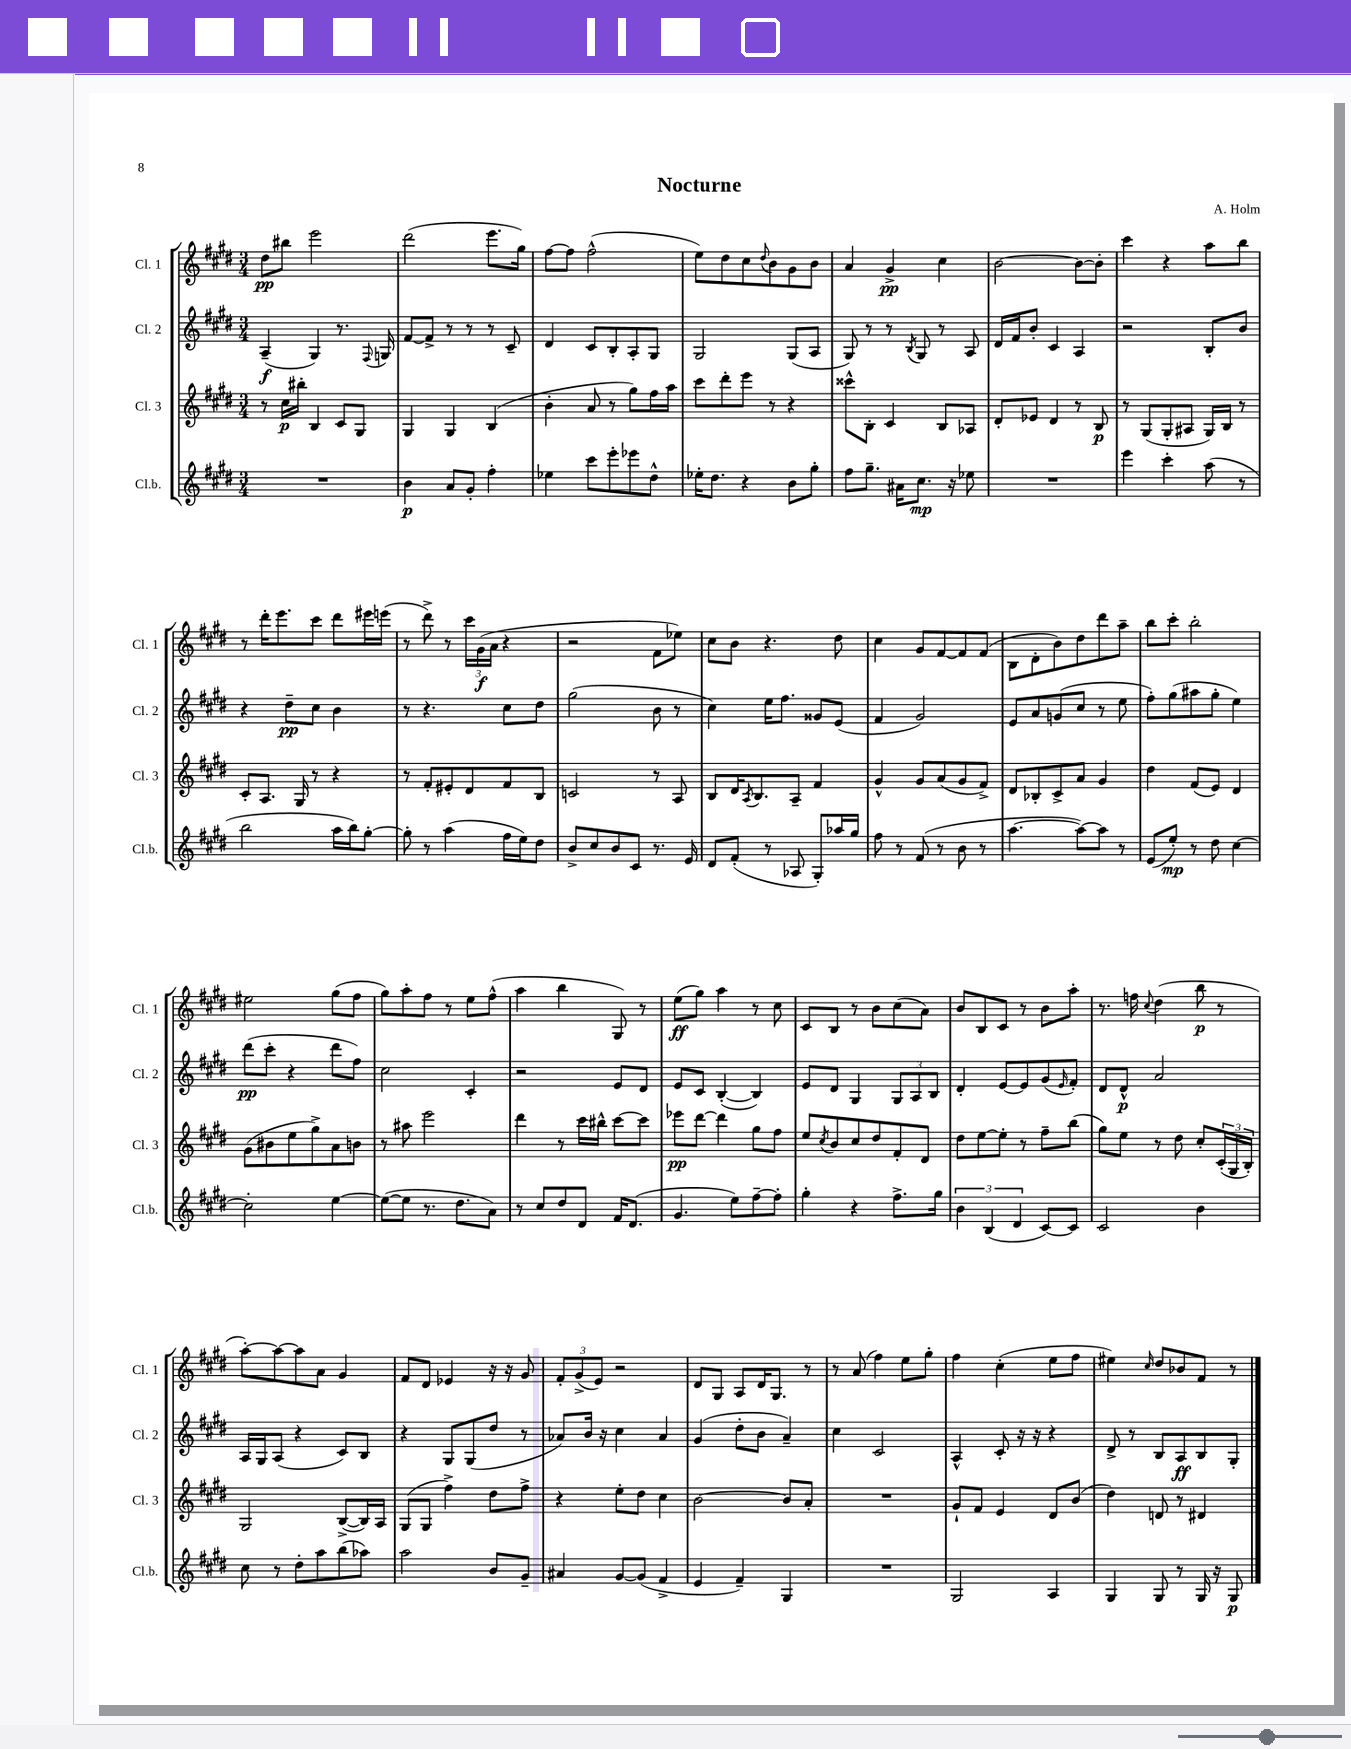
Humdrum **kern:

**kern	**kern	**kern	**kern
*staff4	*staff3	*staff2	*staff1
*clefG2	*clefG2	*clefG2	*clefG2
*k[f#c#g#d#]	*k[f#c#g#d#]	*k[f#c#g#d#]	*k[f#c#g#d#]
*M3/4	*M3/4	*M3/4	*M3/4
2.r	8r	(4A~	8dd#
.	16cc#	.	8bb#
.	16bb#'	.	.
.	4B	4G#)	2eee
.	8c#	8.r	.
.	8G#	.	.
.	.	8qqF#	.
.	.	16G	.
=	=	=	=
4b	4G#	[8f#	(2ddd#
.	.	8f#^]	.
8a	4G#	8r	.
8g#'	.	8r	.
4ff#'	(4B	8r	8.eee
.	.	8c#~	.
.	.	.	16gg#)
=	=	=	=
4ee-	4b'	4d#	[8ff#
.	.	.	8ff#]
8ccc#	8a	8c#	(2ff#^^
8eee'	8r	8B'	.
8eee-	8gg#)	8A'	.
8dd#^^	16ff#	8G#	.
.	16aa	.	.
=	=	=	=
16ee-'	8ccc#	2G#	8ee)
8.dd#	.	.	.
.	8ddd#'	.	8dd#
4r	8eee	.	8cc#
.	.	.	8qqdd#
.	8r	.	8b
8b	4r	(8G#	8g#
8gg#'	.	8A	8b
=	=	=	=
8ff#	8ccc##^^	8G#)	4a
8.gg#~	8B'	8r	.
.	4c#	8r	4g#^
16a#	.	.	.
.	.	8qB	.
8.cc#	.	8G#	.
.	8B	8r	4cc#
16r	.	.	.
8ee-	8A-	8A	.
=	=	=	=
2.r	8d#'	16d#	[2b
.	.	16f#	.
.	8e-	8b'	.
.	4d#	4c#	.
.	8r	4A	8b_
.	8B	.	8b']
=	=	=	=
4eee	8r	2r	4ccc#
.	(8G#	.	.
4ccc#'	8G#'	.	4r
.	8A#	.	.
(8aa	16G#)	8B'	8aa
.	16B	.	.
8r	8r	8b	8bb
=	=	=	=
2bb	8c#'	4r	8r
.	8.A	.	16ddd#'
.	.	.	8.eee
.	.	8dd#~	.
.	16G#	.	.
.	8r	8cc#	8ccc#
16aa	4r	4b	8ddd#
16bb)	.	.	.
[8gg#'	.	.	16eee#
.	.	.	(16eee
=	=	=	=
8gg#']	8r	8r	8r
8r	8f#'	4.r	8ddd#^)
(4aa	8e#'	.	8r
.	8d#	.	24ccc#
.	.	.	(24g#
.	.	.	24a
16ff#	8f#	8cc#	4r
16ee)	.	.	.
8dd#	8B	8dd#	.
=	=	=	=
8b^	2c	(2gg#	2r
8cc#	.	.	.
8b	.	.	.
8c#	.	.	.
8.r	8r	8b	8f#
.	8A	8r	8ee-)
16e	.	.	.
=	=	=	=
8d#	8B	4cc#)	8cc#
(8f#'	16d#	.	8b
.	8qA	.	.
.	8.B	.	.
8r	.	16ee	4.r
.	.	8.ff#	.
8A-	8A~	.	.
8G#')	4f#	8g##	.
16aa-	.	(8e	8dd#
16gg#	.	.	.
=	=	=	=
8ff#	4g#^^	4f#	4cc#
8r	.	.	.
(8f#	8g#	2g#)	8g#
8r	(8a	.	[8f#
8b	8g#	.	8f#]
8r	8f#^)	.	(8f#
=	=	=	=
[4.aa	8d#	8e	8B
.	8B-'	8a	8d#'
.	8c#^	(8g	8b)
8aa_)	8a	8cc#	8dd#
8aa]	4g#	8r	8ddd#
8r	.	8ee	8aa~
=	=	=	=
(8e	4dd#	8ff#')	8bb
8ee')	.	(8gg#	8ccc#'
8r	(8f#	8aa#	2bb'
8dd#	8e)	8gg#'	.
[4cc#	4d#	4ee)	.
=	=	=	=
2cc#']	(8g#	(8ddd#	2ee#
.	8b#	8ccc#'	.
.	8ee	4r	.
.	8gg#^)	.	.
[4ee	8a	8ddd#	(8gg#
.	8b	8ff#)	8ff#
=	=	=	=
(8ee_	8r	2cc#	8gg#)
8ee]	8aa#	.	8aa'
8.r	2eee	.	8ff#
.	.	.	8r
8.dd#	.	.	.
.	.	4c#'	8ee
8a)	.	.	(8ff#^^
=	=	=	=
8r	4ddd#	2r	4aa
8cc#	.	.	.
8dd#	8r	.	4bb
8d#	16ccc#	.	.
.	16bb#^^	.	.
16f#	[8ccc#	8e	8G#)
(8.d#	.	.	.
.	8ccc#]	8d#	8r
=	=	=	=
4.g#	8eee-	8e	(8ee
.	[8ddd#	8c#	8gg#)
.	4ddd#]	([4B'	4aa
8ee)	.	.	.
[8ff#~	8gg#	4B])	8r
8ff#']	8ff#	.	8cc#
=	=	=	=
4gg#'	8ee	8e	8c#
.	8qcc#	.	.
.	8b	8d#	8B
4r	8cc#	4G#	8r
.	8dd#	.	8b
8.ff#^	8f#'	12G#	(8cc#
.	.	12A	.
.	8d#	.	8a)
.	.	12B	.
16gg#	.	.	.
=	=	=	=
6b	8dd#	4d#'	8b
.	[8ee	.	8B
(6B	.	.	.
.	8ee']	[8e	8c#
6d#	.	.	.
.	8r	8e]	8r
[8c#)	8ff#~	(8g#	8b
.	.	16qqe	.
8c#]	(8bb	8f#')	8aa'
=	=	=	=
2c#	8gg#)	8d#	8.r
.	8ee	8d#^^	.
.	.	.	16ff
.	.	.	8qqcc#
.	8r	2a	(4dd#
.	8dd#	.	.
4b	8cc#'	.	8bb
.	(24c#'	.	8r
.	24G#	.	.
.	24B')	.	.
=	=	=	=
8cc#	2G#	16A	[8aa')
.	.	16G#	.
8r	.	(8A	8aa_
8dd#'	.	4r	8aa]
8aa	.	.	8a
(8bb	([8B^	8c#)	4g#
8aa-)	16B])	8B	.
.	16A	.	.
=	=	=	=
2aa	(8G#	4r	8f#
.	8G#	.	8d#
.	4ff#^)	8G#	4e-
.	.	(8G#	.
8b	8dd#	8dd#	16r
.	.	.	16r
8g#~	8ff#^	8r	8g#
=	=	=	=
4a#	4r	8a-)	12f#'
.	.	.	(12g#^
.	.	16b	.
.	.	.	12e)
.	.	16r	.
[8g#	8ee'	4cc#	2r
(8g#]	8dd#	.	.
4f#^	4cc#	4a-	.
=	=	=	=
4e	[2b	(4g#	8d#
.	.	.	8G#
4f#~)	.	8dd#'	8A
.	.	8b	16d#
.	.	.	8.G#
4G#	8b]	4a~)	.
.	8a'	.	8r
=	=	=	=
2.r	2.r	4cc#	8r
.	.	.	(8a
.	.	2c#	4ff#)
.	.	.	8ee
.	.	.	8gg#'
=	=	=	=
2G#	8g#`	4A^^	4ff#
.	8f#	.	.
.	4e	8c#'	(4cc#'
.	.	16r	.
.	.	16r	.
4A	8d#	4r	8ee
.	(8b	.	8ff#
=	=	=	=
4G#	4dd#)	8d#^	4ee#)
.	.	8r	.
.	.	.	16qqcc#
8G#	8d	8B	8dd#
8r	8r	8A	8b-
16G#	4d#	8B	8f#
16r	.	.	.
8G#	.	8G#'	8r
==	==	==	==
*-	*-	*-	*-
